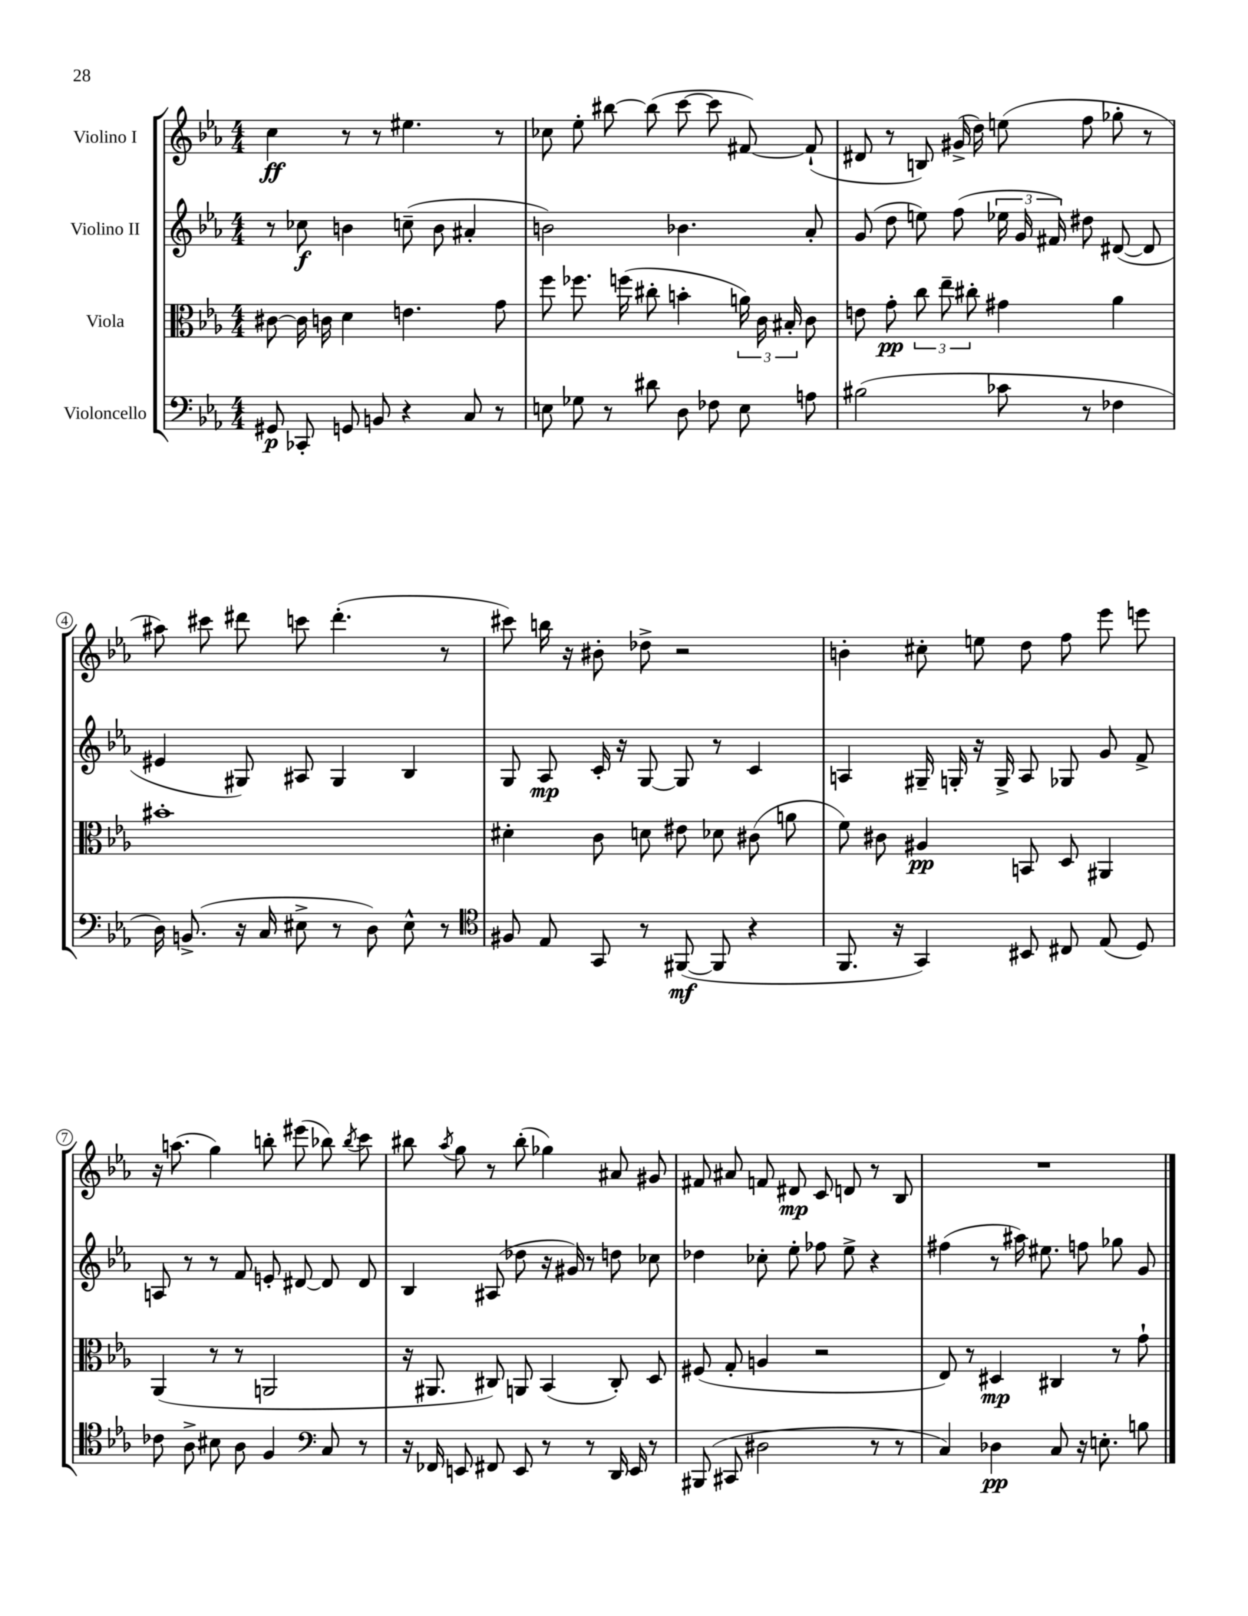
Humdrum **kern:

**kern	**kern	**kern	**kern
*staff4	*staff3	*staff2	*staff1
*clefF4	*clefC3	*clefG2	*clefG2
*k[b-e-a-]	*k[b-e-a-]	*k[b-e-a-]	*k[b-e-a-]
*M4/4	*M4/4	*M4/4	*M4/4
8GG#	[8c#	8r	4cc
8CC-'	16c#]	8cc-	.
.	16c	.	.
8GG	4d	4b	8r
8BB	.	.	8r
4r	4.e	(8cc~	4.ee#
.	.	8b	.
8C	.	4a#'	.
8r	8g	.	8r
=	=	=	=
8E	8ff	2b)	8cc-
8G-	8.ff-	.	8ee-'
8r	.	.	[8bb#
.	(16ff	.	.
8d#	8cc#'	.	(8bb#]
8D	4b'	4.b-	[8ccc
8F-	.	.	8ccc]
8E	24a)	.	[8f#)
.	24c	.	.
.	24B#'	.	.
8A	8c	8a-'	(8f#`]
=	=	=	=
(2B#	8e	(8g	8d#
.	8g'	8dd	8r
.	12cc	8ee)	8B)
.	12ee-~	.	.
.	.	(8ff	(16g#^
.	12cc#'	.	.
.	.	.	16dd)
8c-	4g#	24ee-	(8ee
.	.	24g	.
.	.	24f#)	.
8r	.	8dd#	8ff
4F-	4a-	([8d#	8gg-'
.	.	8d#]	8r
=	=	=	=
16D)	1b#'	4e#	8aa#)
(8.BB^	.	.	.
.	.	.	8ccc#
16r	.	8G#)	8ddd#
16C	.	.	.
8E#^	.	8A#	8ccc
8r	.	4G#	(4.ddd#'
8D)	.	.	.
8E#^^	.	4B-	.
8r	.	.	8r
=	=	=	=
*clefC4	*	*	*
8F#	4d#'	8G	8ccc#)
8E-	.	8A-	16bb
.	.	.	16r
8GG	8c	16c'	8b#'
.	.	16r	.
8r	8d	[8G	8dd-^
([8FF#	8e#	8G]	2r
8FF#]	8d-	8r	.
4r	(8c#	4c	.
.	8a	.	.
=	=	=	=
8.FF	8f)	4A	4b'
.	8c#	.	.
16r	.	.	.
4GG)	4A#	16G#~	8cc#'
.	.	16G'	.
.	.	16r	8ee
.	.	16G^	.
8BB#	8BB	8A	8dd
8C#	8D	8G-	8ff
(8E-	4AA#	8g	8eee-
8D)	.	8f^	8eee
=	=	=	=
8c-	(4AA-	8A	16r
.	.	.	(8.aa
8A-^	.	8r	.
8B#	8r	8r	4gg)
8A-	8r	8f	.
4F	2AA	8e'	8bb'
.	.	[8d#	(8eee#
*clefF4	*	*	*
8C	.	8d#]	8bb-)
.	.	.	8qbb-
8r	.	8d#	8ccc
=	=	=	=
16r	16r	4B-	8bb#
16FF-	8.AA#	.	.
.	.	.	8qaa-
8EE	.	.	8gg
8FF#	8C#)	(8A#	8r
8EE	8AA	8dd-	(8bb#'
8r	(4BB-	16r	4gg-)
.	.	16g#)	.
8r	.	8r	.
16DD	8C#')	8dd	8a#
16EE	.	.	.
8r	8D	8cc-	8g#
=	=	=	=
(8BBB#	(8F#	4dd-	8f#
8CC#	8G'	.	8a#
2D#	4A	8cc-'	8f
.	.	8ee-'	8d#
.	2r	8ff-	8c
.	.	8ee-^	8d
8r	.	4r	8r
8r	.	.	8B-
=	=	=	=
4C)	8E-)	(4ff#	1r
.	8r	.	.
4D-	4D#	8r	.
.	.	16aa#)	.
.	.	8.ee#	.
8C	4C#	.	.
16r	.	8ff	.
8.E'	.	.	.
.	8r	8gg-	.
8B	8g`	8g	.
==	==	==	==
*-	*-	*-	*-
